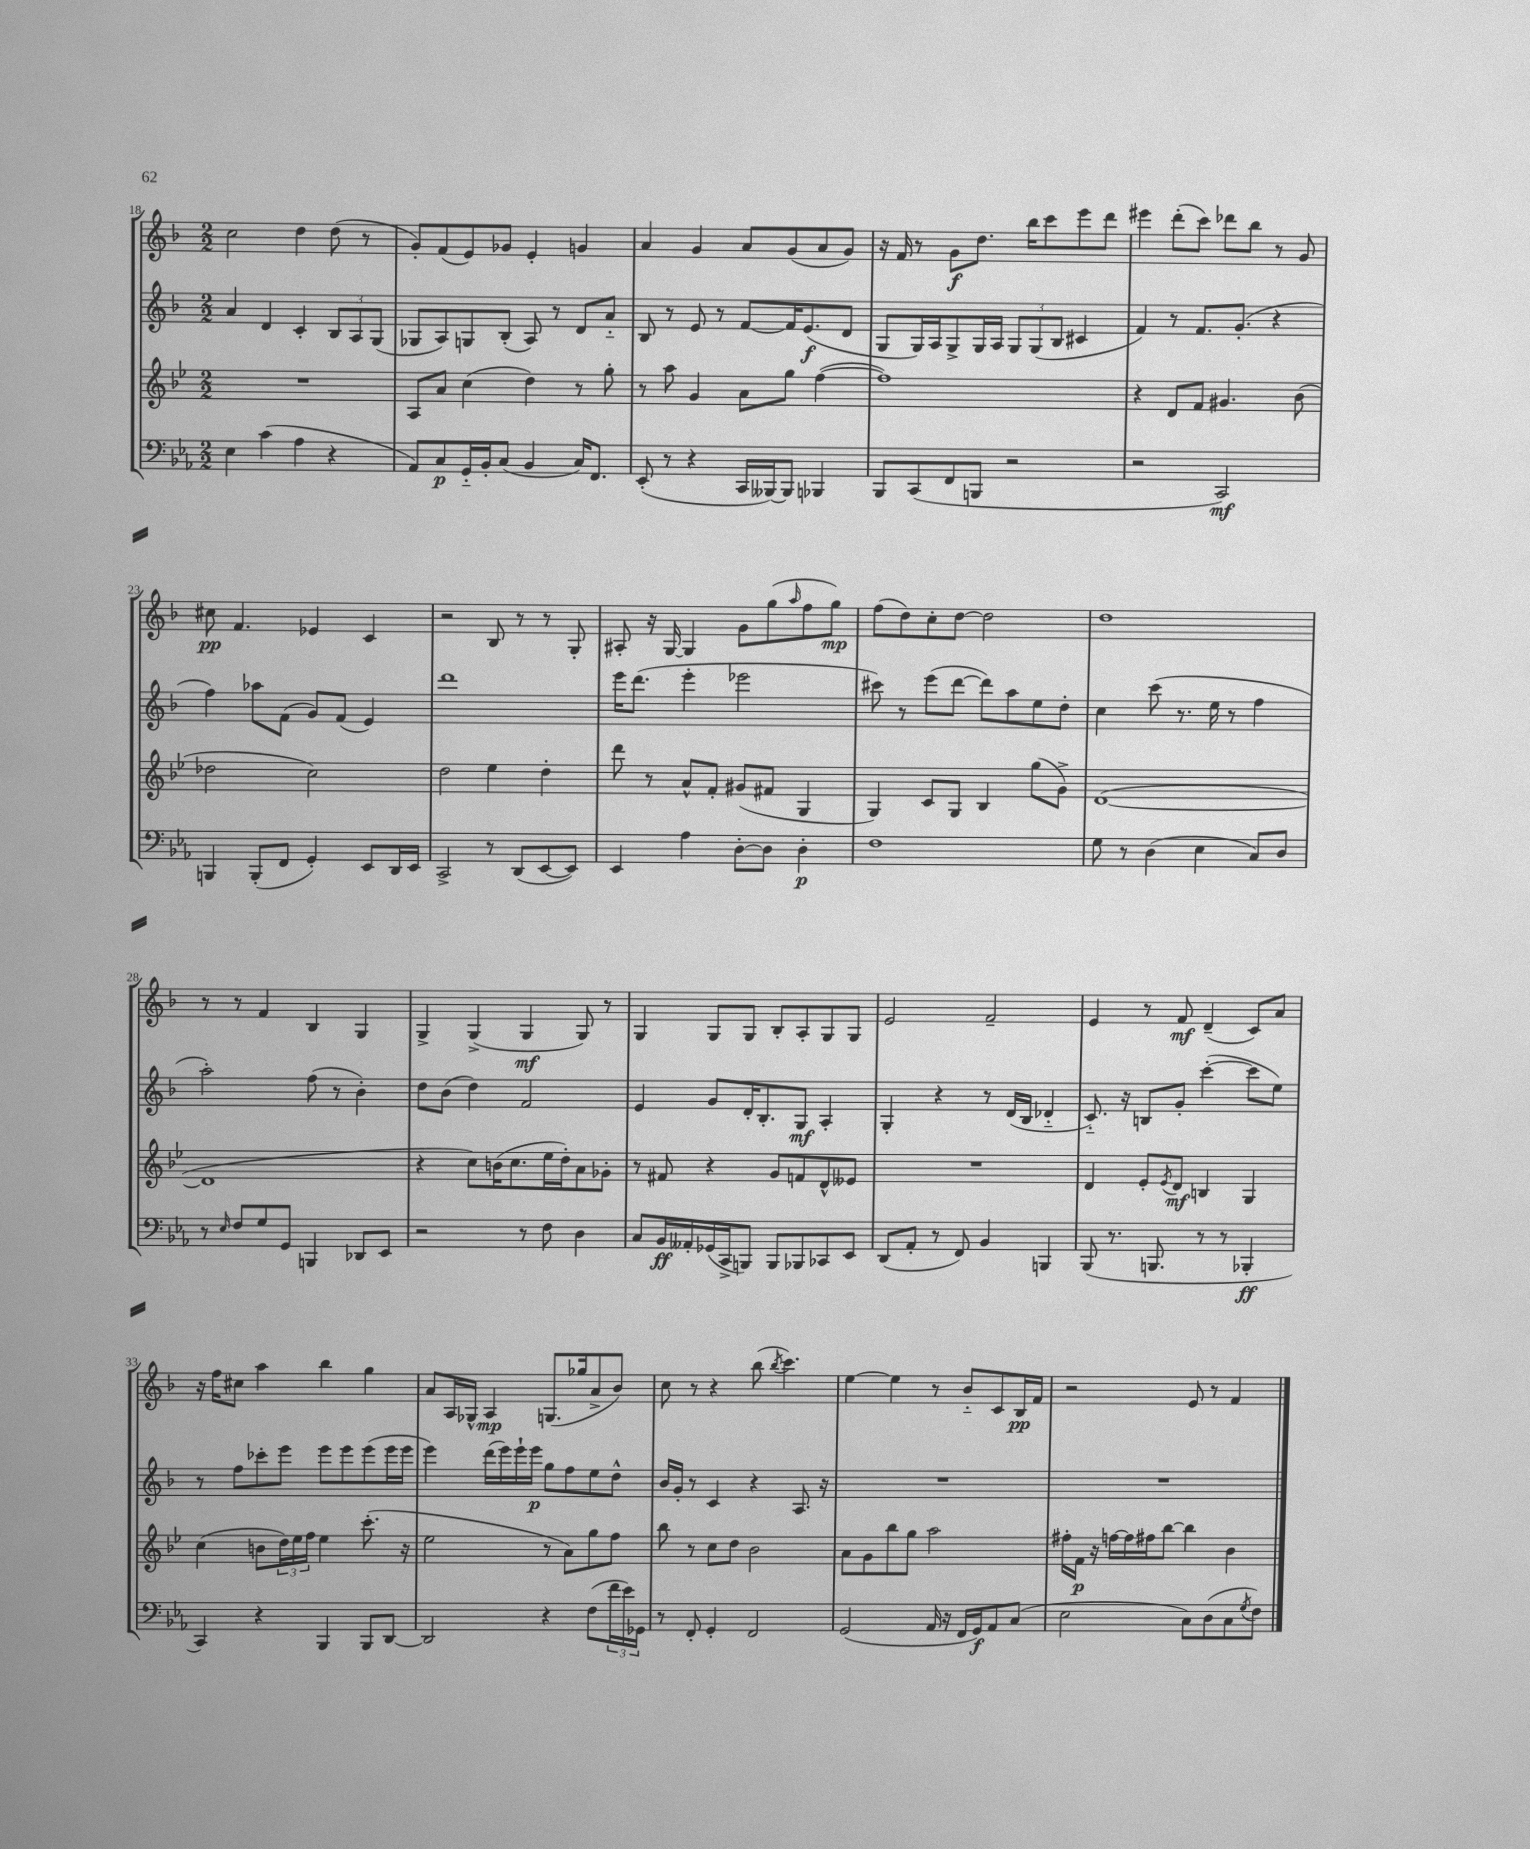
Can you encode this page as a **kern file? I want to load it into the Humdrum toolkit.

**kern	**dynam	**kern	**dynam	**kern	**dynam	**kern	**dynam
*part4	*part4	*part3	*part3	*part2	*part2	*part1	*part1
*staff4	*staff4	*staff3	*staff3	*staff2	*staff2	*staff1	*staff1
*clefF4	*	*clefG2	*	*clefG2	*	*clefG2	*
*k[b-e-a-]	*	*k[b-e-]	*	*k[b-]	*	*k[b-]	*
*M2/2	*	*M2/2	*	*M2/2	*	*M2/2	*
=18	=18	=18	=18	=18	=18	=18	=18
4E-\	.	1r	.	4a/	.	2cc\	.
(4c\	.	.	.	4d/	.	.	.
4A-\	.	.	.	4c'/	.	4dd\	.
4r	.	.	.	12B-/L	.	(8dd\	.
.	.	.	.	12A/	.	.	.
.	.	.	.	.	.	8r	.
.	.	.	.	(12G/J	.	.	.
=19	=19	=19	=19	=19	=19	=19	=19
8AA-/L)	.	8A/L	.	8G-X/L	.	8g'/L)	.
8C/	p	8a/J	.	8A/)	.	(8f/	.
16GG/L	.	(4cc\	.	8Gn/	.	8e/)	.
16BB-'/J	.	.	.	.	.	.	.
(8C/J	.	.	.	(8B-'/J	.	8g-X/J	.
4BB-/	.	4dd\)	.	8A/)	.	4e'/	.
.	.	.	.	8r	.	.	.
16C/KL)	.	8r	.	8d/L	.	4gn/	.
8.FF/J	.	.	.	.	.	.	.
.	.	8gg'\	.	8a/J	.	.	.
=20	=20	=20	=20	=20	=20	=20	=20
(8EE-'/	.	8r	.	8B-/	.	4a/	.
8r	.	8aa\	.	8r	.	.	.
4r	.	4g/	.	8e/	.	4g/	.
.	.	.	.	8r	.	.	.
16CC/LL	.	8a\L	.	[8f/L	.	8a/L	.
[16BBB--X/J)	.	.	.	.	.	.	.
8BBB--/J]	.	8gg\J	.	16f/K]	.	(8g/	.
.	.	.	.	(8.e/	f	.	.
4BBB-X/	.	([4ff\	.	.	.	8a/	.
.	.	.	.	8d/J	.	8g/J)	.
=21	=21	=21	=21	=21	=21	=21	=21
8BBB-/L	.	1ff])	.	8G/L	.	16r	.
.	.	.	.	.	.	16f/	.
(8CC/	.	.	.	16G/L)	.	8r	.
.	.	.	.	16A/J	.	.	.
8FF/	.	.	.	8G^/	.	8g\L	f
8BBBn/J	.	.	.	16G/L	.	8.dd\J	.
.	.	.	.	16A/JJ	.	.	.
2r	.	.	.	12G/L	.	.	.
.	.	.	.	.	.	16bb-\KL	.
.	.	.	.	(12G/	.	.	.
.	.	.	.	.	.	8ccc\	.
.	.	.	.	12B-/J	.	.	.
.	.	.	.	4c#X/	.	8eee\	.
.	.	.	.	.	.	8ddd\J	.
=22	=22	=22	=22	=22	=22	=22	=22
2r	.	4r	.	4f/)	.	4eee#X\	.
.	.	8d/L	.	8r	.	(8ddd'\L	.
.	.	8f/J	.	8.f/L	.	8ccc\J)	.
2CC/)	mf	4.g#X/	.	.	.	8ddd-X\L	.
.	.	.	.	(8.g'/J	.	.	.
.	.	.	.	.	.	8bb-\J	.
.	.	.	.	4r	.	8r	.
.	.	(8b-\	.	.	.	8g/	.
!!LO:LB:g=z
=23	=23	=23	=23	=23	=23	=23	=23
4BBBn/	.	2dd-X\	.	4ff\)	.	8cc#X\	pp
.	.	.	.	.	.	4.f/	.
(8BBB'/L	.	.	.	8aa-X\L	.	.	.
8FF/J	.	.	.	(8f\J	.	.	.
4GG'/)	.	2cc\)	.	8g/L)	.	4e-X/	.
.	.	.	.	(8f/J	.	.	.
8EE-/L	.	.	.	4e/)	.	4c/	.
16DD/L	.	.	.	.	.	.	.
16EE-/JJ	.	.	.	.	.	.	.
=24	=24	=24	=24	=24	=24	=24	=24
2CC^/	.	2dd\	.	1ddd	.	2r	.
8r	.	4ee-\	.	.	.	8B-/	.
(8DD/L	.	.	.	.	.	8r	.
[8EE-/	.	4dd'\	.	.	.	8r	.
8EE-/J])	.	.	.	.	.	8G'/	.
=25	=25	=25	=25	=25	=25	=25	=25
4EE-/	.	8ddd\	.	16eee\KL	.	8A#X'/	.
.	.	.	.	(8.ddd\J	.	.	.
.	.	8r	.	.	.	16r	.
.	.	.	.	.	.	[16G/	.
4A-\	.	8a^^/L	.	4eee'\	.	4G/]	.
.	.	8f'/J	.	.	.	.	.
[8D'\L	.	(8g#X/L	.	2eee-X\	.	8g\L	.
8D\J]	.	8f#X/J	.	.	.	(8gg\	.
.	.	.	.	.	.	16qqaa/	.
4D'\	p	4G/	.	.	.	8ff\	.
.	.	.	.	.	.	8gg\J)	mp
=26	=26	=26	=26	=26	=26	=26	=26
1F	.	4G/)	.	8ccc#X\)	.	(8ff\L	.
.	.	.	.	8r	.	8dd\)	.
.	.	8c/L	.	(8eee\L	.	8cc'\	.
.	.	8G/J	.	[8ddd\J	.	[8dd\J	.
.	.	4B-/	.	8ddd\L])	.	2dd\]	.
.	.	.	.	8aa\	.	.	.
.	.	(8gg\L	.	8ee\	.	.	.
.	.	8g^\J)	.	8dd'\J	.	.	.
=27	=27	=27	=27	=27	=27	=27	=27
8G\	.	([1d	.	4cc\	.	1dd	.
8r	.	.	.	.	.	.	.
(4D\	.	.	.	(8ccc\	.	.	.
.	.	.	.	8.r	.	.	.
4E-\	.	.	.	.	.	.	.
.	.	.	.	16ee\	.	.	.
.	.	.	.	8r	.	.	.
8C/L)	.	.	.	4ff\	.	.	.
8D/J	.	.	.	.	.	.	.
!!LO:LB:g=z
=28	=28	=28	=28	=28	=28	=28	=28
8r	.	1d]	.	2aa'\)	.	8r	.
16qqE-/	.	.	.	.	.	.	.
8F/L	.	.	.	.	.	8r	.
8G/	.	.	.	.	.	4f/	.
8GG/J	.	.	.	.	.	.	.
4BBBn/	.	.	.	(8ff\	.	4B-/	.
.	.	.	.	8r	.	.	.
8DD-X/L	.	.	.	4b-'\)	.	4G/	.
8EE-/J	.	.	.	.	.	.	.
=29	=29	=29	=29	=29	=29	=29	=29
2r	.	4r	.	8dd\L	.	4G^/	.
.	.	.	.	(8b-\J	.	.	.
.	.	8cc\L)	.	4dd\)	.	(4G^/	.
.	.	(16bn\K	.	.	.	.	.
.	.	8.cc\	.	.	.	.	.
8r	.	.	.	2f/	.	4G/	mf
8F\	.	16ee-\L	.	.	.	.	.
.	.	16dd'\J)	.	.	.	.	.
4D\	.	8a\	.	.	.	8G/)	.
.	.	8g-X'\J	.	.	.	8r	.
=30	=30	=30	=30	=30	=30	=30	=30
8C/L	.	8r	.	4e/	.	4G/	.
16BB-/L	ff	8f#X/	.	.	.	.	.
16AA--X'/	.	.	.	.	.	.	.
(16GG-X/	.	4r	.	8g/L	.	8G/L	.
16CC^/J	.	.	.	.	.	.	.
8BBBn/J)	.	.	.	16d'/K	.	8G/J	.
.	.	.	.	8.B-'/	.	.	.
8BBB/L	.	8g/L	.	.	.	8B-'/L	.
8BBB-X/	.	8fn/	.	8G/J	mf	8A'/	.
8CC-X/	.	8d^^/	.	4A'/	.	8G/	.
8EE-/J	.	8e--X/J	.	.	.	8G/J	.
=31	=31	=31	=31	=31	=31	=31	=31
(8DD/L	.	1r	.	4G'/	.	2e/	.
8AA-'/J	.	.	.	.	.	.	.
8r	.	.	.	4r	.	.	.
8FF/)	.	.	.	.	.	.	.
4BB-/	.	.	.	8r	.	2f~/	.
.	.	.	.	(16d/LL	.	.	.
.	.	.	.	16B-/JJ	.	.	.
4BBBn/	.	.	.	4d-X/	.	.	.
=32	=32	=32	=32	=32	=32	=32	=32
(8BBB-/	.	4d/	.	8.c/)	.	4e/	.
8.r	.	.	.	.	.	.	.
.	.	.	.	16r	.	.	.
.	.	8e-'/L	.	8Bn/L	.	8r	.
8.BBBn/	.	.	.	.	.	.	.
.	.	8qe-/	.	.	.	.	.
.	.	8d/J	mf	8g'/J	.	8f/	mf
8r	.	4Bn/	.	([4ccc'\	.	(4d~/	.
8r	.	.	.	.	.	.	.
4BBB-X'/	ff	4G/	.	8ccc\L]	.	8c/L)	.
.	.	.	.	8ee\J)	.	8a/J	.
!!LO:LB:g=z
=33	=33	=33	=33	=33	=33	=33	=33
4CC/)	.	(4cc\	.	8r	.	16r	.
.	.	.	.	.	.	16ff\KL	.
.	.	.	.	8ff\L	.	8cc#X\J	.
4r	.	8bn\L	.	8ccc-X'\	.	4aa\	.
.	.	24dd\L)	.	8eee\J	.	.	.
.	.	24ee-\	.	.	.	.	.
.	.	24ff\JJ	.	.	.	.	.
4BBB-/	.	4ee-\	.	8eee\L	.	4bb-\	.
.	.	.	.	8eee\	.	.	.
8BBB-/L	.	(8.ccc'\	.	(8eee\	.	4gg\	.
[8DD/J	.	.	.	16eee\L	.	.	.
.	.	16r	.	16eee\JJ	.	.	.
=34	=34	=34	=34	=34	=34	=34	=34
2DD/]	.	2ee-\	.	4eee\)	.	8a/L	.
.	.	.	.	.	.	16A/L	.
.	.	.	.	.	.	16G-X^^/JJ	.
.	.	.	.	(16ddd\LL	.	4A/	mp
.	.	.	.	16eee\)	.	.	.
.	.	.	.	16eee`\	.	.	.
.	.	.	.	16eee\JJ	p	.	.
4r	.	8r	.	8gg\L	.	(8.Gn/L	.
.	.	8a\L)	.	8ff\	.	.	.
.	.	.	.	.	.	16gg-X/k	.
(8F\L	.	8gg\	.	8ee\	.	8a^/	.
24f\L	.	8ff\J	.	8dd^^\J	.	8b-/J)	.
24e-\)	.	.	.	.	.	.	.
24GG-X\JJ	.	.	.	.	.	.	.
=35	=35	=35	=35	=35	=35	=35	=35
8r	.	8bb-\	.	16b-/LL	.	8cc\	.
.	.	.	.	16g'/JJ	.	.	.
8FF'/	.	8r	.	8r	.	8r	.
4GG'/	.	8cc\L	.	4c/	.	4r	.
.	.	8dd\J	.	.	.	.	.
2FF/	.	2b-\	.	4r	.	(8bb-\	.
.	.	.	.	.	.	8qbb-/	.
.	.	.	.	.	.	4.ccc\)	.
.	.	.	.	8.A/	.	.	.
.	.	.	.	16r	.	.	.
=36	=36	=36	=36	=36	=36	=36	=36
(2GG/	.	8a\L	.	1r	.	[4ee\	.
.	.	8g\	.	.	.	.	.
.	.	8bb-\	.	.	.	4ee\]	.
.	.	8gg\J	.	.	.	.	.
16AA-/	.	2aa\	.	.	.	8r	.
16r	.	.	.	.	.	.	.
16FF/LL	.	.	.	.	.	8b-/L	.
16GG/J)	f	.	.	.	.	.	.
8AA-/	.	.	.	.	.	8c/	.
(8C/J	.	.	.	.	.	16B-/L	pp
.	.	.	.	.	.	16f/JJ	.
=37	=37	=37	=37	=37	=37	=37	=37
2E-\	.	16ff#X'\LL	.	1r	.	2r	.
.	.	16f\JJ	p	.	.	.	.
.	.	16r	.	.	.	.	.
.	.	[16ffn\LL	.	.	.	.	.
.	.	16ff\]	.	.	.	.	.
.	.	16ff#X\J	.	.	.	.	.
.	.	[8bb-\J	.	.	.	.	.
8C\L)	.	4bb-\]	.	.	.	8e/	.
(8D\	.	.	.	.	.	8r	.
8C\	.	4b-\	.	.	.	4f/	.
8qG/	.	.	.	.	.	.	.
8F\J)	.	.	.	.	.	.	.
==	==	==	==	==	==	==	==
*-	*-	*-	*-	*-	*-	*-	*-
